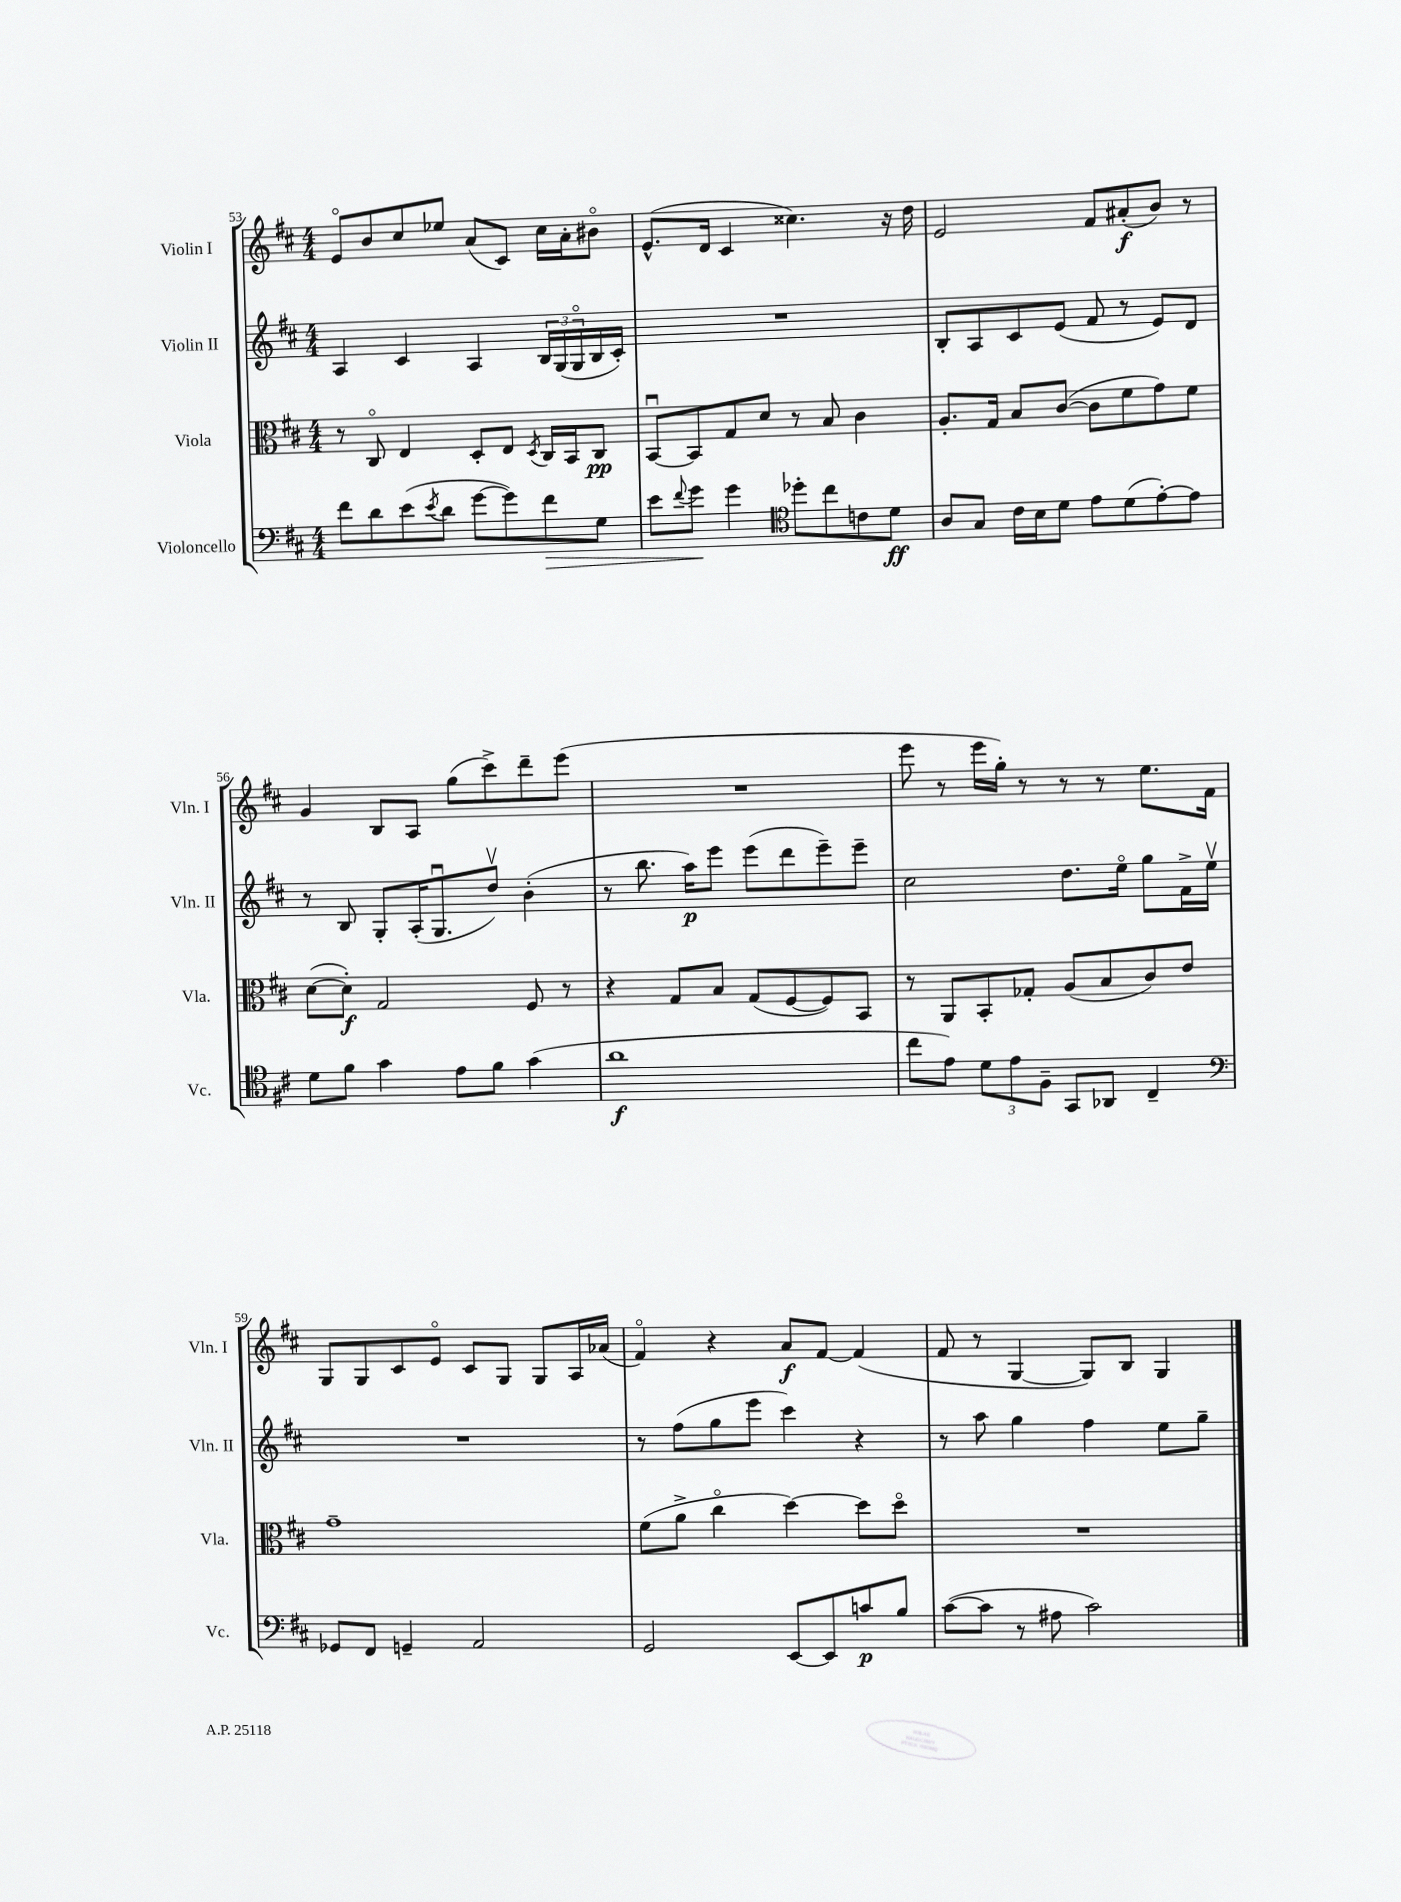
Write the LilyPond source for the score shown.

<<
\new StaffGroup <<
\new Staff = "s0" \with { instrumentName = "Violin I" shortInstrumentName = "Vln. I" } {
    \clef treble \key d \major \numericTimeSignature \time 4/4
    e'8\flageolet b'8 cis''8 ees''8 a'8( cis'8) cis''16 a'16-. bis'8\flageolet |
    e'8.-^( d'16 cis'4 cisis''4.) r16 d''16 |
    e'2 fis'8 ais'8-.\f( b'8) r8 |
    g'4 b8 a8 g''8( cis'''8->) d'''8-- e'''8( |
    R1 |
    e'''8 r8 e'''16 g''16-.) r8 r8 r8 e''8. fis'16 |
    g8 g8 cis'8 e'8\flageolet cis'8 g8 g8 a16 aes'16( |
    fis'4\flageolet) r4 a'8\f fis'8~ fis'4( |
    fis'8 r8 g4~ g8) b8 g4 \bar "|." |
}
\new Staff = "s1" \with { instrumentName = "Violin II" shortInstrumentName = "Vln. II" } {
    \clef treble \key d \major \numericTimeSignature \time 4/4
    a4 cis'4 a4 \tuplet 3/2 { b16 g16( g16\flageolet } b16 cis'16-.) |
    R1 |
    b8-. a8 cis'8 e'8( fis'8 r8 e'8) d'8 |
    r8 b8 g8-. a16-.( g8.\downbow d''8\upbow) b'4-.( |
    r8 b''8. a''16\p) e'''8 e'''8( d'''8 e'''8--) e'''8-- |
    cis''2 d''8. e''16\flageolet g''8 fis'16-> e''16\upbow |
    R1 |
    r8 fis''8( g''8 e'''8 cis'''4) r4 |
    r8 a''8 g''4 fis''4 e''8 g''8-- \bar "|." |
}
\new Staff = "s2" \with { instrumentName = "Viola" shortInstrumentName = "Vla." } {
    \clef alto \key d \major \numericTimeSignature \time 4/4
    r8 cis8\flageolet e4 d8-. e8 \acciaccatura { d8 } cis16 b,16 cis8\pp |
    b,8~\downbow b,8 g8 d'8 r8 b8 cis'4 |
    a8.-. g16 b8 cis'8~( cis'8 fis'8 g'8) fis'8 |
    d'8~( d'8-.\f) g2 fis8 r8 |
    r4 g8 b8 g8( fis8~ fis8) b,8 |
    r8 a,8 b,8-. ges8-. a8( b8 cis'8) e'8 |
    g'1-- |
    fis'8( a'8-> cis''4\flageolet d''4~) d''8 d''8\flageolet |
    R1 \bar "|." |
}
\new Staff = "s3" \with { instrumentName = "Violoncello" shortInstrumentName = "Vc." } {
    \clef bass \key d \major \numericTimeSignature \time 4/4
    fis'8 d'8 e'8( \acciaccatura { e'8 } d'8 g'8~ g'8) fis'8\> g8 |
    e'8 \appoggiatura { fis'8 } g'8\! g'4 \clef tenor des''8-. cis''8 c'8 d'8\ff |
    a8 g8 cis'16 b16 d'8 e'8 d'8( e'8~-.) e'8 |
    d'8 fis'8 g'4 e'8 fis'8 g'4( |
    a'1\f |
    cis''8 e'8) \tuplet 3/2 { d'8 e'8 fis8-- } g,8 aes,8 cis4-- |
    \clef bass ges,8 fis,8 g,4-- a,2 |
    g,2 e,8~ e,8 c'8\p b8 |
    cis'8~( cis'8 r8 ais8 cis'2) \bar "|." |
}
>>
>>
\layout { \context { \Score currentBarNumber = #53 } }
